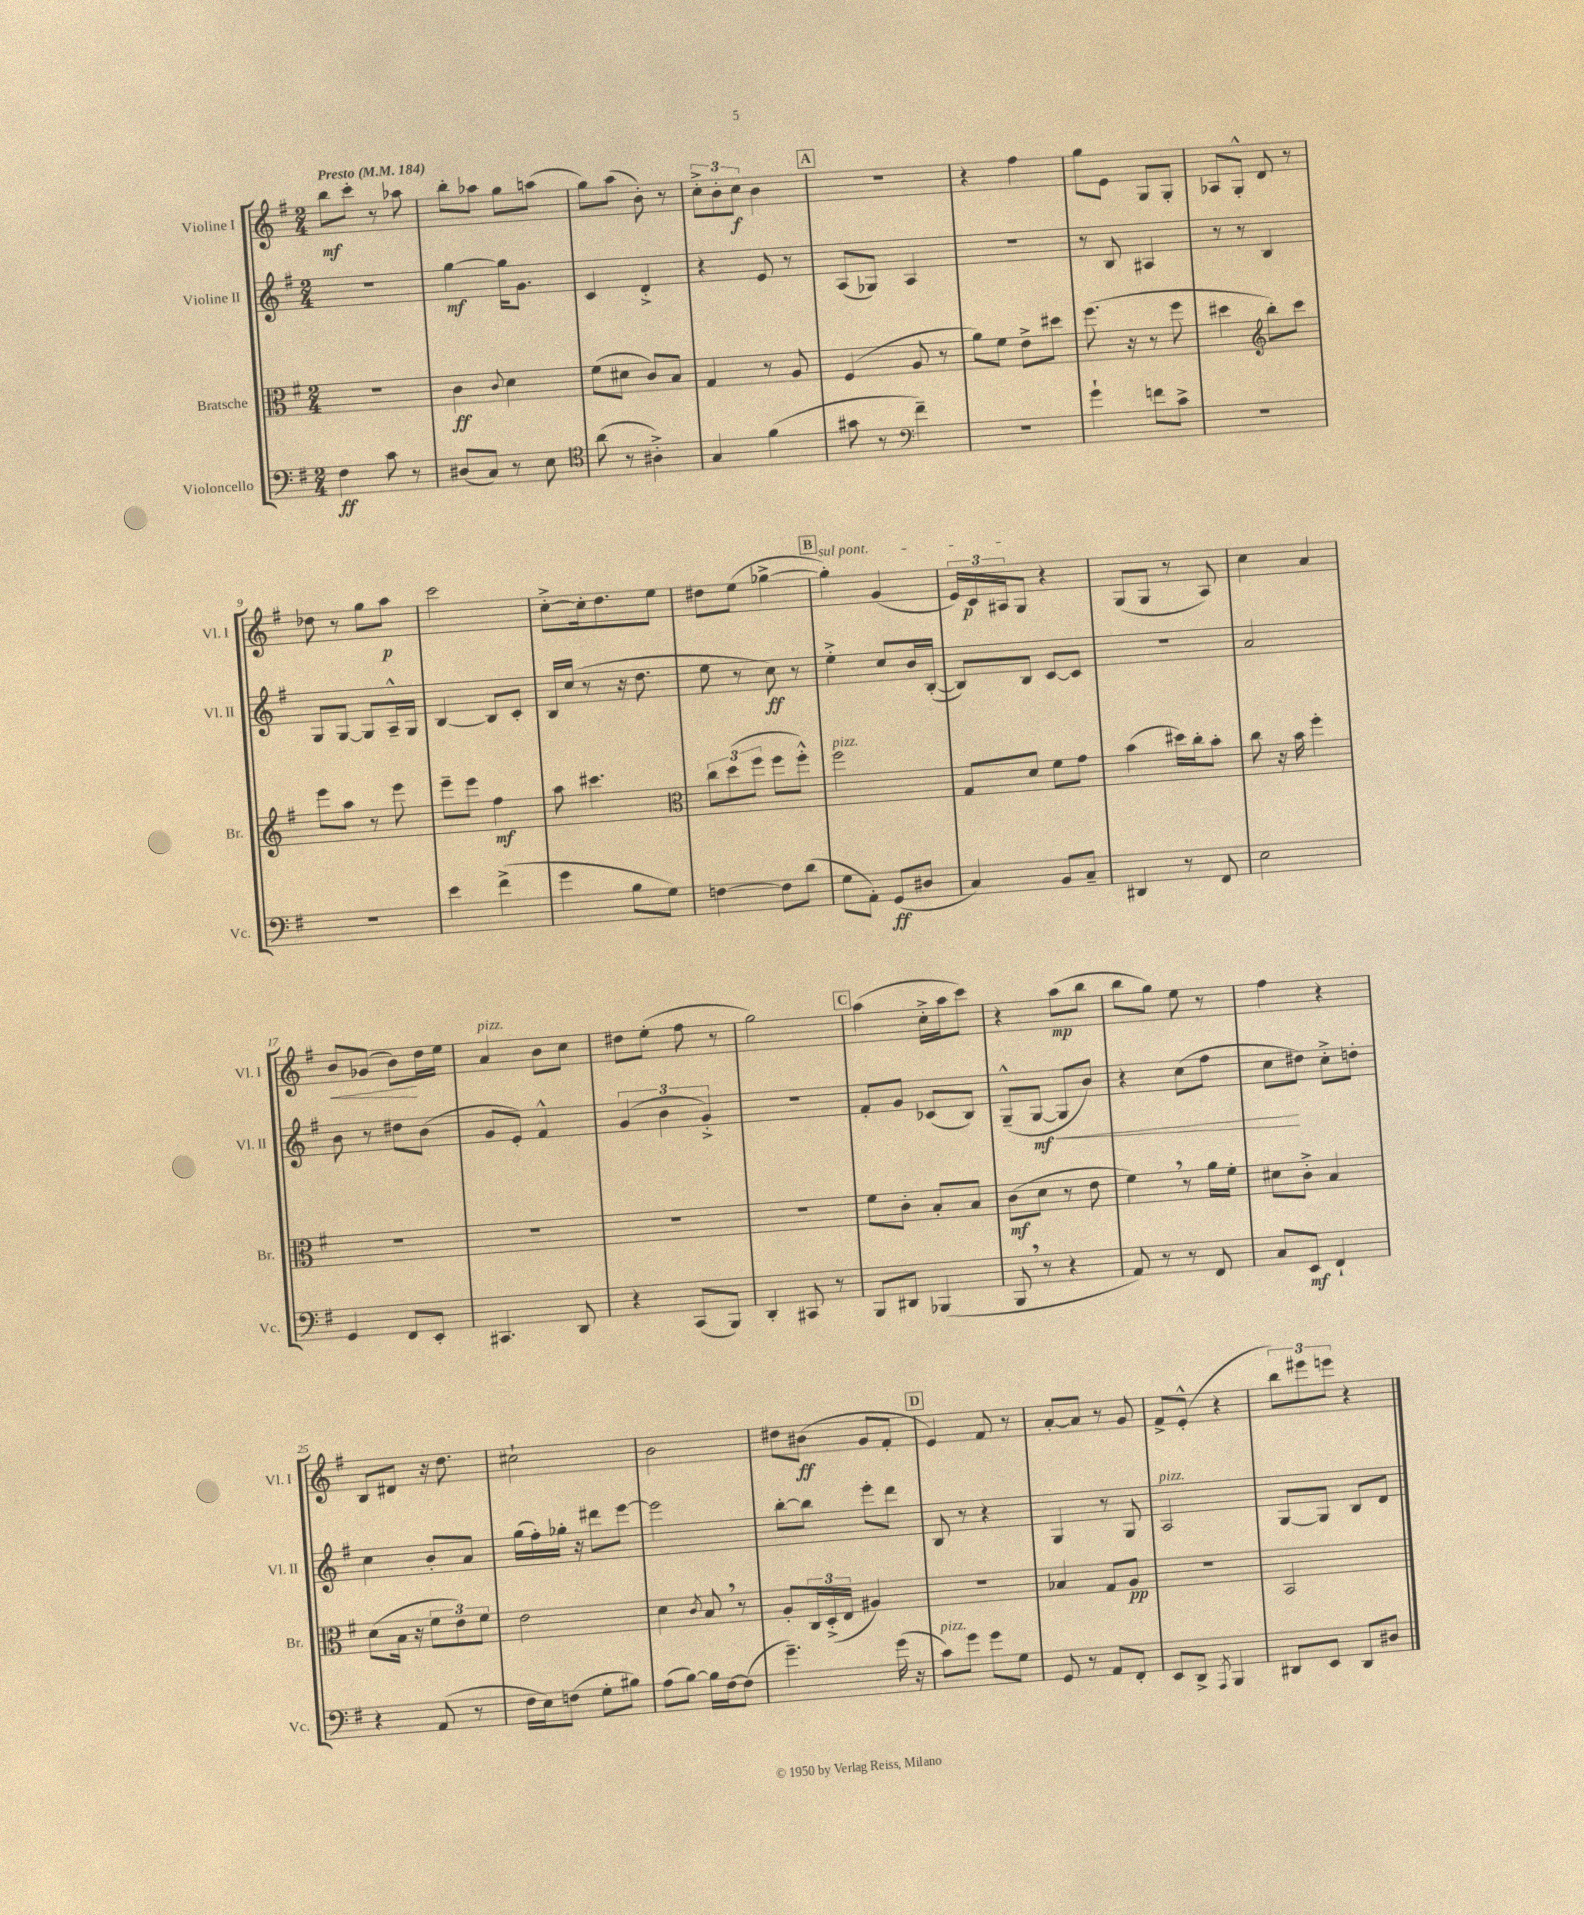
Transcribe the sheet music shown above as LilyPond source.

<<
\new StaffGroup <<
\new Staff = "s0" \with { instrumentName = "Violine I" shortInstrumentName = "Vl. I" } {
    \clef treble \key g \major \numericTimeSignature \time 2/4 \tempo "Presto" 4 = 184
    b''8\mf c'''8-. r8 aes''8 |
    b''8-. aes''8 g''8 a''8( |
    g''8) a''8( b'8-.) r8 |
    \tuplet 3/2 { c''8-.-> b'8-. c''8\f } b'4 |
    \mark \markup { \box "A" } R2 |
    r4 fis''4 |
    g''8 e'8 g8 g8-. |
    aes8 g8-.-^ d'8 r8 |
    des''8 r8 g''8 a''8\p |
    c'''2 |
    c''8~-.-> c''16-. d''8. e''8 |
    dis''8 e''8( ges''4~-> |
    \mark \markup { \box "B" } \once \override TextSpanner.bound-details.left.text = \markup { \italic "sul pont." } ges''4-.\startTextSpan) g'4( |
    \tuplet 3/2 { e'16) c'16\p ais16 } g8\stopTextSpan r4 |
    g8( g8 r8 a8) |
    c''4 a'4 |
    b'8\< ges'8( b'8\!) d''16 e''16 |
    a'4^\markup { \italic "pizz." } b'8 c''8 |
    dis''8 e''8-.( fis''8 r8 |
    g''2) |
    \mark \markup { \box "C" } a''4( c''16-.-> a''16 c'''8) |
    r4 a''8\mp( b''8 |
    b''8 g''8) e''8 r8 |
    fis''4 r4 |
    b8 dis'8 r16 d''8. |
    cis''2-! |
    b'2 |
    dis''8 bis'8\ff( g'8 fis'8-. |
    \mark \markup { \box "D" } e'4) fis'8 r8 |
    a'8~-. a'8 r8 g'8 |
    fis'8-> e'8-.-^( r4 |
    \tuplet 3/2 { b''8) eis'''8 e'''8 } r4 \bar "|." |
}
\new Staff = "s1" \with { instrumentName = "Violine II" shortInstrumentName = "Vl. II" } {
    \clef treble \key g \major \numericTimeSignature \time 2/4
    R2 |
    g''4~\mf g''16 g'8. |
    c'4 d'4-.-> |
    r4 e'8 r8 |
    \mark \markup { \box "A" } a8( ges8) a4 |
    R2 |
    r8 b8 ais4 |
    r8 r8 b4 |
    g8 g8~ g8 a16---^ g16 |
    b4~ b8 c'8-. |
    b16 c''16( r8 r16 d''8. |
    e''8 r8 c''8\ff) r8 |
    \mark \markup { \box "B" } e''4-.-> c''8 b'16 b16~-.( |
    b8) b8 c'8~ c'8 |
    R2 |
    a'2 |
    b'8 r8 dis''8 b'8( |
    g'8 e'8-.) fis'4-^ |
    \tuplet 3/2 { g'4( b'4 g'4-.->) } |
    R2 |
    \mark \markup { \box "C" } fis'8-. g'8 ces'8( b8) |
    g8---^( g8~\mf\< g8 b'8) |
    r4 c''8( fis''8 |
    c''8\! dis''8) c''8-.-> d''8-. |
    c''4 b'8-. a'8 |
    g''16( fis''16-.) ges''16-. r16 dis'''8 e'''8~ |
    e'''2 |
    b''8~-. b''8 e'''8-. d'''8 |
    \mark \markup { \box "D" } b8 r8 r4 |
    g4 r8 g8 |
    a2^\markup { \italic "pizz." } |
    g8~ g8 b8 d'8 \bar "|." |
}
\new Staff = "s2" \with { instrumentName = "Bratsche" shortInstrumentName = "Br." } {
    \clef alto \key g \major \numericTimeSignature \time 2/4
    R2 |
    c'4\ff \appoggiatura { c'8 } d'4 |
    fis'8( dis'8 c'8) b8 |
    g4 r8 a8 |
    \mark \markup { \box "A" } fis4( a8 r8 |
    a'8) fis'8 e'8-> dis''8 |
    fis''8.( r16 r8 fis''8 |
    dis''4 \clef treble b''8-.) c'''8 |
    e'''8 a''8 r8 e'''8 |
    e'''8-- e'''8 fis''4\mf |
    a''8 cis'''4. |
    \clef alto \tuplet 3/2 { c''8 d''8( fis''8 } fis''8 fis''8-.-^) |
    \mark \markup { \box "B" } fis''2^\markup { \italic "pizz." } |
    g8 d'8 fis'8 g'8 |
    b'4( dis''16) c''16-. b'8-. |
    c''8 r16 b'16 fis''4-. |
    R2 |
    R2 |
    R2 |
    R2 |
    \mark \markup { \box "C" } fis'8 c'8-. b8-. b8 |
    c'8\mf( d'8 r8 e'8 |
    fis'4) \breathe r8 a'16 fis'16-. |
    dis'8 c'8-.-> b4 |
    d'8( b16 r16 \tuplet 3/2 { fis'8 e'8) fis'8 } |
    e'2 |
    d'4 \acciaccatura { c'8 } b8 \breathe r8 |
    a8-. \tuplet 3/2 { c16 d16-.->( e16 } ais4) |
    \mark \markup { \box "D" } r2 |
    bes4 g8 a8\pp |
    R2 |
    b,2 \bar "|." |
}
\new Staff = "s3" \with { instrumentName = "Violoncello" shortInstrumentName = "Vc." } {
    \clef bass \key g \major \numericTimeSignature \time 2/4
    fis4\ff c'8 r8 |
    dis8( c8) r8 e8 |
    \clef tenor a'8( r8 ais4-.->) |
    g4 fis'4( |
    \mark \markup { \box "A" } gis'8 r8 \clef bass fis'4--) |
    R2 |
    g'4-! f'8 c'8-> |
    r2 |
    R2 |
    e'4 fis'4->( |
    g'4 b8 g8) |
    f4~ f8 d'8( |
    \mark \markup { \box "B" } g8 a,8-.) g,8\ff( dis8 |
    c4) b,8 c8-- |
    dis,4 r8 fis,8 |
    e2 |
    g,4 fis,8 e,8-. |
    cis,4. d,8 |
    r4 c,8( b,,8) |
    d,4-. cis,8 r8 |
    \mark \markup { \box "C" } b,,8 dis,8 bes,,4( |
    b,,8 \breathe r8 r4 |
    a,8) r8 r8 fis,8 |
    c8 e,8\mf fis,4-! |
    r4 a,8( r8 |
    fis16 e16) f8( g8-. bis8) |
    a8( b8~) b16 fis16~ fis8( |
    g'4.--) g'16( r16 |
    \mark \markup { \box "D" } c'8^\markup { \italic "pizz." }) g'8 g'8 g8 |
    g,8 r8 a,8 fis,8-. |
    e,8 d,8-> \acciaccatura { a,,8 } b,,4 |
    dis,8 e,8 dis,8 dis8 \bar "|." |
}
>>
>>
